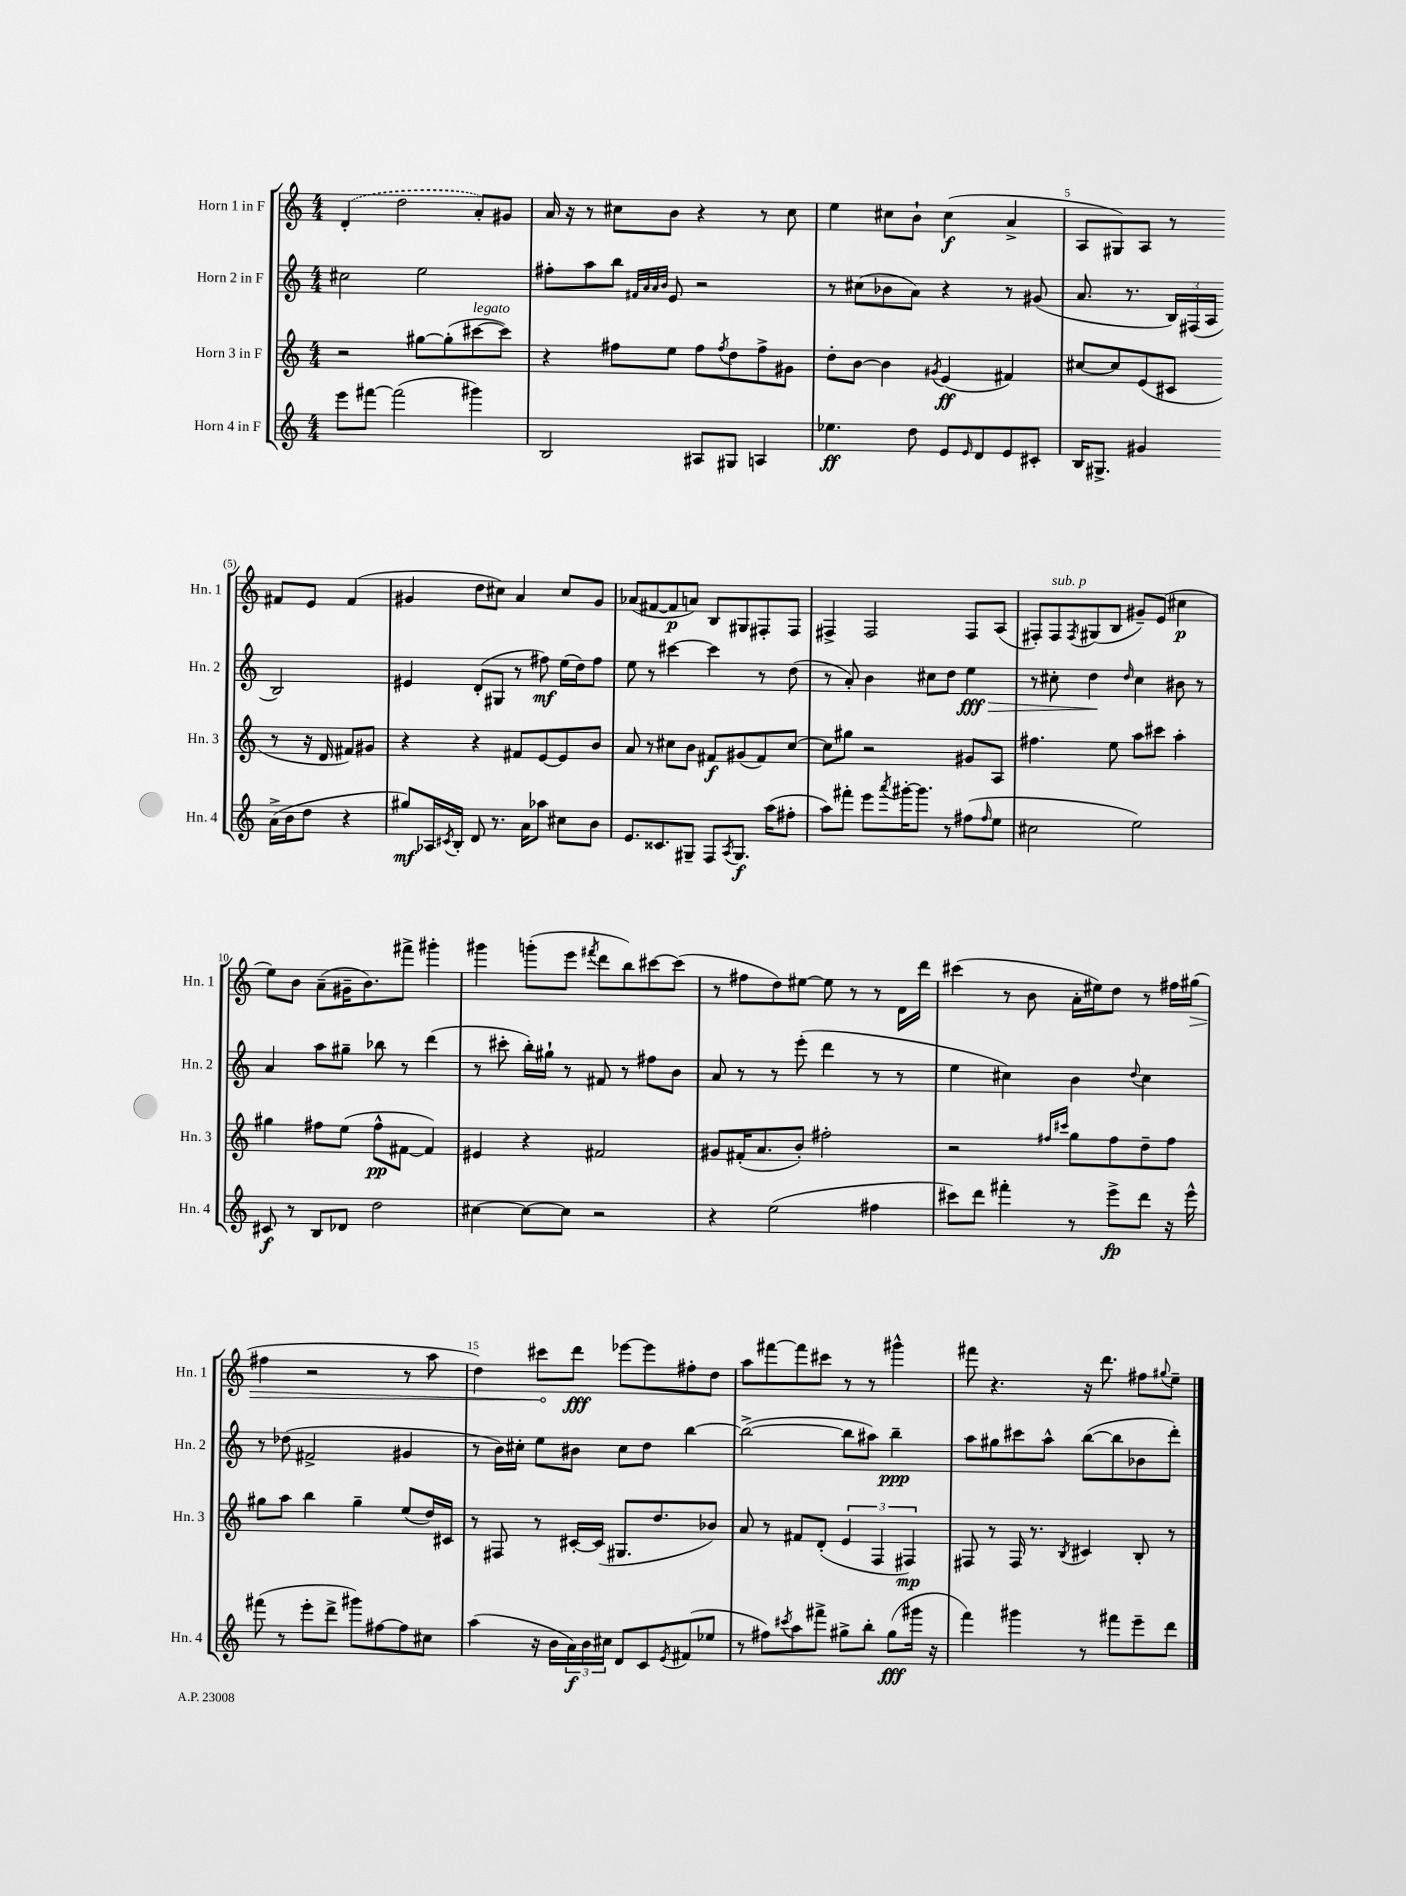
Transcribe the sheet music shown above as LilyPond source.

<<
\new StaffGroup <<
\new Staff = "s0" \with { instrumentName = "Horn 1 in F" shortInstrumentName = "Hn. 1" } {
    \clef treble \key c \major \numericTimeSignature \time 4/4
    \once \slurDashed d'4-.( d''2 a'8-.) gis'8 |
    a'16 r16 r8 cis''8 b'8 r4 r8 cis''8 |
    e''4 cis''8 b'8-! cis''4\f( a'4-> |
    a8 gis8) a8 r8 fis'8 e'8 fis'4( |
    gis'4 d''8 cis''8) a'4 cis''8 gis'8 |
    aes'8( fis'8~ fis'8\p a'8) b8 gis8 fis8-. fis8 |
    fis4-> fis2 fis8 a8( |
    fis8-.) fis8^\markup { \italic "sub. p" } \acciaccatura { fis8 } gis8( b8 gis'8--) e'8( cis''4\p |
    e''8) b'8 a'8--( gis'16-- b'8.) fis'''8-> gis'''4-. |
    gis'''4 g'''8-.( e'''8 \acciaccatura { fis'''8 } d'''8 b''8) cis'''8~ cis'''8( |
    r8 fis''8 d''8) eis''8~ eis''8 r8 r8 d'16 d'''16 |
    cis'''4( r8 b'8 a'16-. eis''16) d''8 r8 fis''16 \once \override Hairpin.circled-tip = ##t gis''16\>( |
    fis''4 r2 r8 a''8 |
    d''4) cis'''8\! d'''8\fff ees'''8~ ees'''8 fis''8-. d''8 |
    a''8 fis'''8~ fis'''8 cis'''8 r8 r8 gis'''4-^ |
    fis'''8 r4. r16 d'''8. fis''8 \appoggiatura { gis''8 } e''8-- \bar "|." |
}
\new Staff = "s1" \with { instrumentName = "Horn 2 in F" shortInstrumentName = "Hn. 2" } {
    \clef treble \key c \major \numericTimeSignature \time 4/4
    cis''2 e''2 |
    fis''8-. a''8 b''8 \grace { fis'32 a'32 a'32 b'32 } e'8 r2 |
    r8 cis''8( bes'8 a'8) r4 r8 gis'8( |
    a'8. r8. \tuplet 3/2 { b16) fis16( a16 } b2) |
    eis'4 d'8-.( gis8 r8 fis''8\mf) e''16( d''16) fis''8 |
    e''8 r8 cis'''4~ cis'''4 r8 d''8( |
    r8 a'8-.) b'4 cis''8 d''8 e''4\fff\> |
    r8 cis''8-. d''4\! \grace { d''16 } cis''4 bis'8 r8 |
    a'4 a''8 gis''8-- bes''8 r8 d'''4( |
    r8 cis'''8-. b''16-.) gis''16-! r8 fis'8 r8 fis''8 b'8 |
    a'8 r8 r8 e'''8-.( d'''4 r8 r8 |
    e''4 cis''4) b'4 \appoggiatura { d''8 } cis''4 |
    r8 des''8( fis'2-> gis'4 |
    r8 b'16) cis''16-. e''8 bis'8 cis''8 d''8 b''4~ |
    b''2~->( b''8 ais''8) b''4--\ppp |
    a''8 gis''8 cis'''8 a''8-^ b''8~( b''8 bes'8 d'''8-.) \bar "|." |
}
\new Staff = "s2" \with { instrumentName = "Horn 3 in F" shortInstrumentName = "Hn. 3" } {
    \clef treble \key c \major \numericTimeSignature \time 4/4
    r2 gis''8~ gis''8-.( cis'''8~^\markup { \italic "legato" } cis'''8) |
    r4 fis''8 e''8 fis''8 \acciaccatura { fis''8 } d''8 fis''8-> gis'8 |
    d''8-. b'8~ b'4 \acciaccatura { gis'8 } e'4\ff( fis'4) |
    cis''8~ cis''8 e'8( cis'8 r8 r16 d'16 fis'8) gis'8 |
    r4 r4 fis'8 e'8~ e'8 b'8 |
    a'8 r8 cis''8 b'8 fis'8\f gis'8( fis'8) cis''8~ |
    cis''8 gis''8 r2 gis'8 a8 |
    fis''4. e''8 a''8 cis'''8 a''4-. |
    gis''4 fis''8 e''8( fis''8-^\pp fis'8~ fis'4) |
    eis'4 r4 fis'2 |
    gis'8 fis'16-.( a'8. b'8-.) fis''2-. |
    r2 \grace { fis''16 cis'''16 } g''8 fis''8 d''8-- fis''8 |
    gis''8 a''8 b''4 gis''4-- e''8( d''16) cis'16 |
    r8 fis8 r8 cis'16~-. cis'16( gis8. d''8. bes'8) |
    a'8 r8 fis'8 d'8-.( \tuplet 3/2 { e'4 f4 fis4\mp) } |
    fis8 r8 fis16 r8. \acciaccatura { b8 } cis'4 b8-. r8 \bar "|." |
}
\new Staff = "s3" \with { instrumentName = "Horn 4 in F" shortInstrumentName = "Hn. 4" } {
    \clef treble \key c \major \numericTimeSignature \time 4/4
    e'''8 fis'''8~ fis'''2( gis'''4) |
    b2 ais8 gis8 a4 |
    ees''4.\ff d''8 e'8 \grace { e'16 } d'8 e'8 cis'8-. |
    b16 gis8.-> gis'4 a'16->( b'16 d''8 r4 |
    gis''8\mf) aes16 \acciaccatura { cis'8 } b16-. d'8 r8. a'16 aes''8 cis''8 b'8 |
    e'8. cisis'8. gis8-- f8 \acciaccatura { a8 } gis8.\f a''16( fis''8-. |
    a''8) fis'''8-. e'''8 \acciaccatura { a'''8 } gis'''16~-. gis'''8. r8 fis''8( \grace { fis''16 } e''8 |
    cis''2 e''2) |
    cis'8\f r8 b8 des'8 d''2 |
    cis''4~ cis''8~ cis''8 r2 |
    r4 e''2( fis''4 |
    cis'''8) d'''8 fis'''4-. r8 e'''8->\fp d'''8 r16 e'''16-^ |
    fis'''8( r8 e'''8-. d'''8-> gis'''8) fis''8~ fis''8 cis''8 |
    a''4( r16 b'16 \tuplet 3/2 { a'16\f) b'16 cis''16 } d'8 c'8 \acciaccatura { e'8 } fis'8( ees''8 |
    r8 fis''8) \acciaccatura { cis'''8 } a''8 fis'''8-> gis''8-> b''8-. gis''8\fff( gis'''16 r16 |
    f'''4) gis'''4 r8 fis'''8 e'''8-- d'''8 \bar "|." |
}
>>
>>
\layout { \context { \Score currentBarNumber = #2 \override BarNumber.break-visibility = ##(#f #t #t) barNumberVisibility = #(every-nth-bar-number-visible 5) } }
